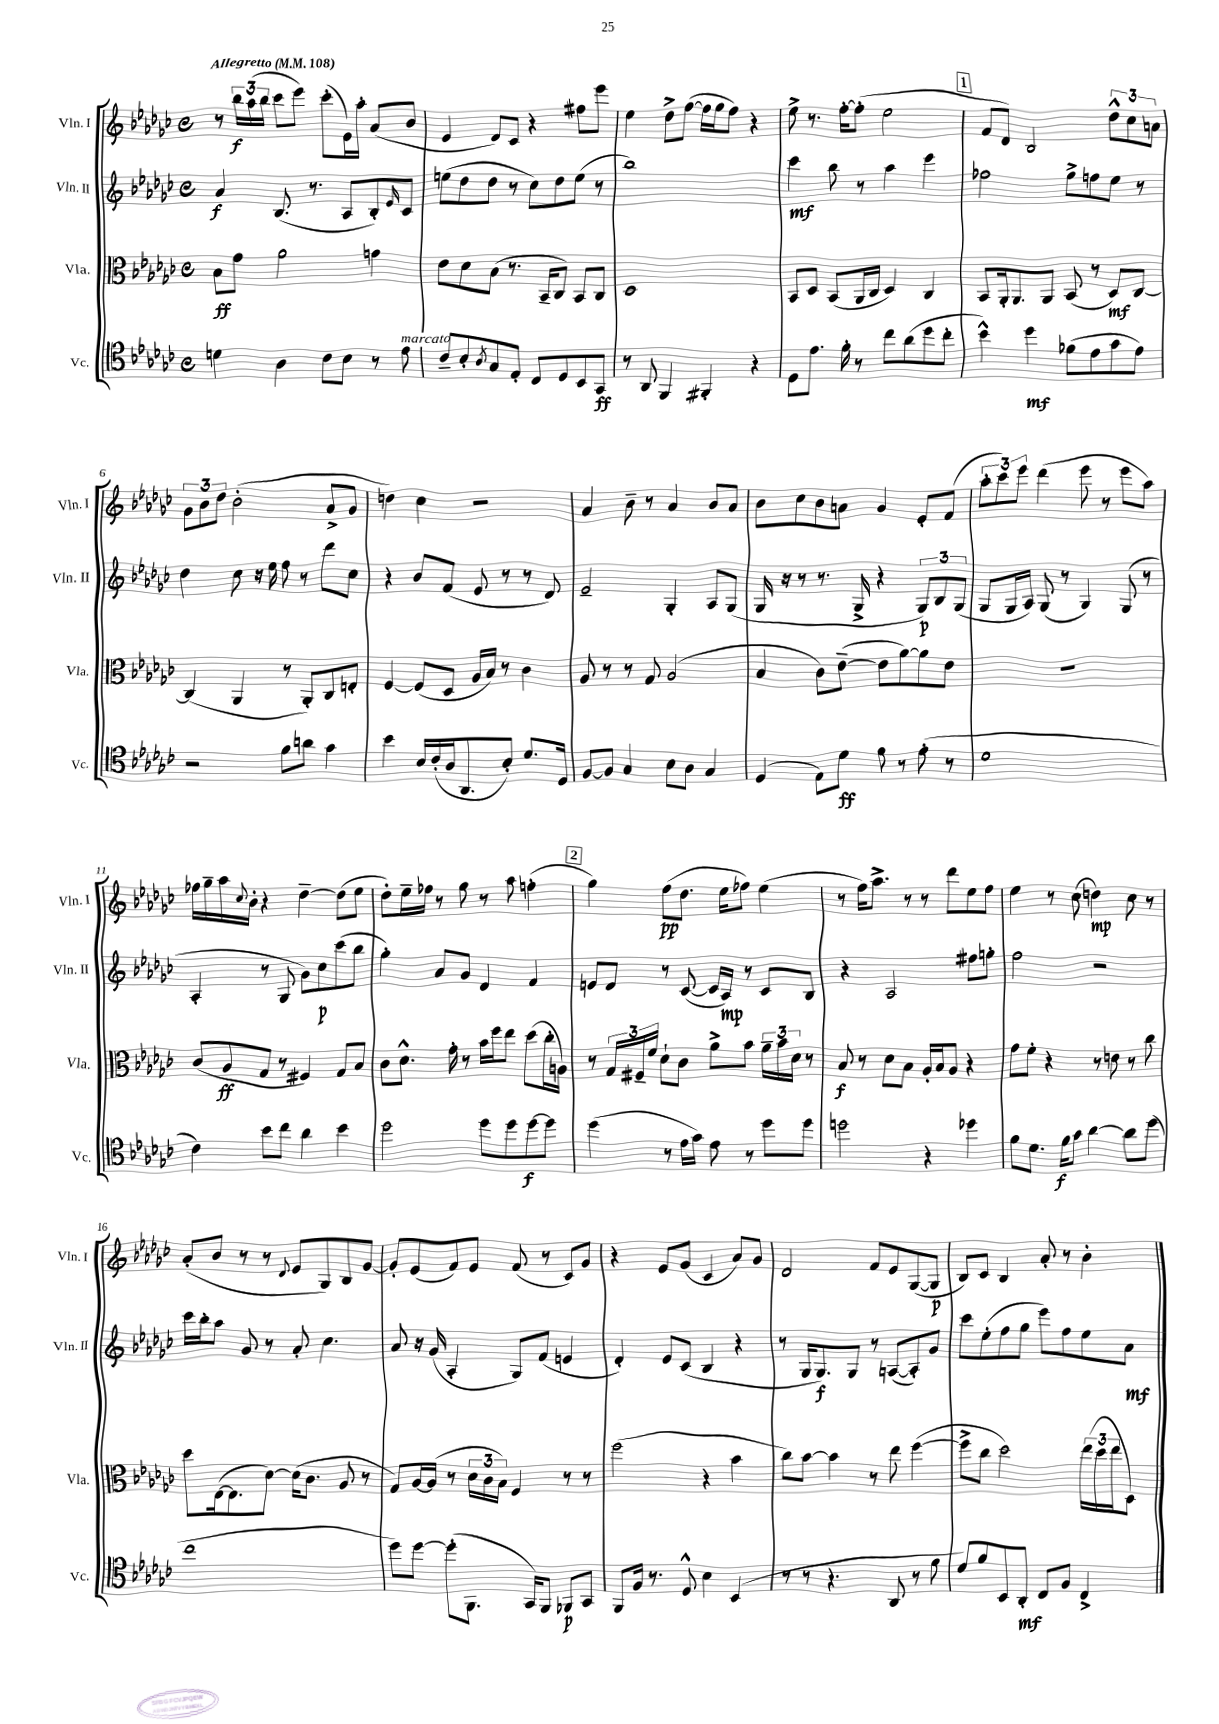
<<
\new StaffGroup <<
\new Staff = "s0" \with { instrumentName = "Vln. I" shortInstrumentName = "Vln. I" } {
    \clef treble \key ges \major \defaultTimeSignature \time 4/4 \tempo "Allegretto" 4 = 108
    r8 \tuplet 3/2 { bes''16\f aes''16( bes''16 } ces'''8 ees'''8) ces'''8-.( ees'16) aes''16-. aes'8( bes'8 |
    ees'4 des'8) ces'8 r4 fis''8 ees'''8 |
    ees''4 des''8-> f''8~( f''16 ges''16 f''8) r4 |
    ees''8-> r8. f''16~-. f''8-.( ees''2 |
    \mark \markup { \box "1" } f'8 des'8) bes2 \tuplet 3/2 { des''8-^ ces''8 a'8 } |
    \tuplet 3/2 { ges'8 bes'8 des''8 } bes'2-.( aes'8-> ges'8 |
    d''4) ces''4 r2 |
    aes'4 bes'8-- r8 aes'4 bes'8 aes'8 |
    bes'8 ces''8 bes'8 a'8 ges'4 ees'8-. f'8( |
    \tuplet 3/2 { aes''8-. ces'''8) ees'''8 } des'''4( ees'''8 r8 ees'''8 aes''8) |
    fes''16 ges''16-- aes''16 \appoggiatura { ces''8 } bes'16-. r4 des''4~-- des''8( ees''8 |
    des''8-.) ees''16-- fes''16 r8 ges''8 r8 aes''8 f''4-.( |
    \mark \markup { \box "2" } ges''4) f''8\pp( des''8. ees''16 fes''8) ees''4( |
    r8 f''16) aes''8.-> r8 r8 des'''8 ees''8 f''8 |
    ees''4 r8 ces''8( d''4\mp) ces''8 r8 |
    aes'8-.( bes'8 r8 r8 \appoggiatura { des'8 } ees'8 ges8) bes8 ges'8~ |
    ges'8-. ees'8( f'8) ees'8 f'8( r8 ces'8) ges'8 |
    r4 ees'8 ges'8( ces'4 aes'8) ges'8 |
    des'2 f'8 ees'8 ges8~( ges8\p |
    bes8) ces'8 bes4 aes'8-. r8 bes'4-. \bar "|." |
}
\new Staff = "s1" \with { instrumentName = "Vln. II" shortInstrumentName = "Vln. II" } {
    \clef treble \key ges \major \defaultTimeSignature \time 4/4
    aes'4\f bes8.( r8. aes8 bes8-.) \grace { ees'16 } ces'8 |
    e''8( des''8 des''8 r8 ces''8) des''8 e''8( r8 |
    bes''1) |
    ces'''4\mf bes''8 r8 aes''4 ees'''4 |
    \mark \markup { \box "1" } fes''2 ges''8-> f''8 ees''8 r8 |
    des''4 ces''8 r16 ees''16 f''8 r8 des'''8 ces''8 |
    r4 bes'8 f'8( ees'8 r8 r8 des'8) |
    ees'2-- ges4-. aes8 ges8( |
    ges16 r16 r8 r8. ges16-> r4 \tuplet 3/2 { ges8\p) bes8 ges8( } |
    ges8 ges16 aes16) ges8( r8 ges4) ges8( r8 |
    aes4-. r8 ges8 ges'8) ces''8\p ces'''8( bes''8 |
    ges''4-.) aes'8 ges'8 des'4 f'4 |
    \mark \markup { \box "2" } e'8 des'8 r8 ces'8~( ces'16 aes16\mp) r8 ces'8 bes8 |
    r4 aes2 fis''8 g''8-. |
    f''2 r2 |
    ces'''16 bes''16-. aes''8 ges'8 r8 aes'8-. ces''4. |
    aes'8 r16 ges'16( aes4-. ges8) f'8( e'4 |
    des'4-.) ees'8 ces'8( bes4 r4 |
    r8 ges16 ges8.\f) ges8 r8 a8~( a8-.) ges'8 |
    ces'''8 ees''8-.( f''8 ges''8 ees'''8) f''8 ees''8 aes'8\mf \bar "|." |
}
\new Staff = "s2" \with { instrumentName = "Vla." shortInstrumentName = "Vla." } {
    \clef alto \key ges \major \defaultTimeSignature \time 4/4
    bes8\ff ges'8 aes'2 g'4 |
    ees'8 des'8 bes8( r8. bes,16-- ces8) bes,8 ces8 |
    des1 |
    bes,8 des8 bes,8( aes,16 ces16 des4) ces4 |
    \mark \markup { \box "1" } bes,8 aes,16-. aes,8. aes,8 bes,8( r8 des8\mf) ces8~ |
    ces4( aes,4 r8 aes,8-.) ces8 e8-. |
    f4~ f8( des8 aes16 bes16) r8 ces'4 |
    aes8 r8 r8 ges8 aes2( |
    bes4 ces'8) ees'8~--( ees'8 aes'8~) aes'8 ees'8 |
    R1 |
    ces'8( aes8\ff ges8 r8 fis4) ges8 bes8 |
    ces'8 des'8.-^ ges'16-. r8 bes'16 f''16 ees''8 des''8( ces''16-. a16) |
    \mark \markup { \box "2" } r8 \tuplet 3/2 { ges16 fis16-- f'16 } des'8-! ces'8 aes'8-> bes'8 \tuplet 3/2 { aes'16-- bes'16 des'16 } r8 |
    bes8\f r8 des'8 bes8 aes16-. bes16 aes8 r4 |
    ges'8 f'8-. r4 r8 e'8 r8 ces''8 |
    des''8 ees16~( ees8. des'8~) des'16( ces'8. aes8 r8 |
    ges8) aes16~ aes16( r8 \tuplet 3/2 { des'16 ces'16 bes16) } f4 r8 r8 |
    f''2( r4 bes'4 |
    ces''8) bes'8~ bes'4 r8 ees''8 f''4~( |
    f''8-> ces''8 des''2) \tuplet 3/2 { ees''16( des''16 ees''16 } des8) \bar "|." |
}
\new Staff = "s3" \with { instrumentName = "Vc." shortInstrumentName = "Vc." } {
    \clef tenor \key ges \major \defaultTimeSignature \time 4/4
    d'4 aes4 ces'8 bes8 r8 ees'8^\markup { \italic "marcato" } |
    ces'8-- bes8-. \acciaccatura { aes8 } ges8 ees8-. ces8 des8 bes,8 ges,8\ff |
    r8 aes,8 f,4 fis,4-. r4 |
    des8 ees'8. f'16-. r8 ces''8 aes'8( des''8 ces''8-. |
    \mark \markup { \box "1" } bes'4-^) des''4\mf fes'8( ees'8 ges'8 ees'8) |
    r2 f'8 a'8 ges'4 |
    bes'4 bes16 ces'16-.( aes16 aes,8. bes8-.) des'8. des16 |
    f8~ f8 ges4 bes8 aes8 ges4 |
    des4( ees8) des'8\ff f'8 r8 ees'8-.( r8 |
    des'1 |
    ces'4) bes'8 ces''8 aes'4 bes'4 |
    des''2 des''8 des''8 des''8~\f des''8 |
    \mark \markup { \box "2" } des''4( r8 ees'16 ges'16) ees'8 r8 des''8 des''8 |
    d''2 r4 des''4 |
    f'8 des'8. f'16\f ges'8 aes'4~ aes'8 des''8( |
    ces''1 |
    des''8) des''8~ des''8-.( f,8. ges,16) f,8 fes,8\p ges,8 |
    f,8 f16 r8. des8-^ bes4 bes,4( |
    r8 r8 r4. aes,8 r8 f'8 |
    des'8) f'8 bes,8 aes,8-.\mf ces8 f8 ces4-> \bar "|." |
}
>>
>>
